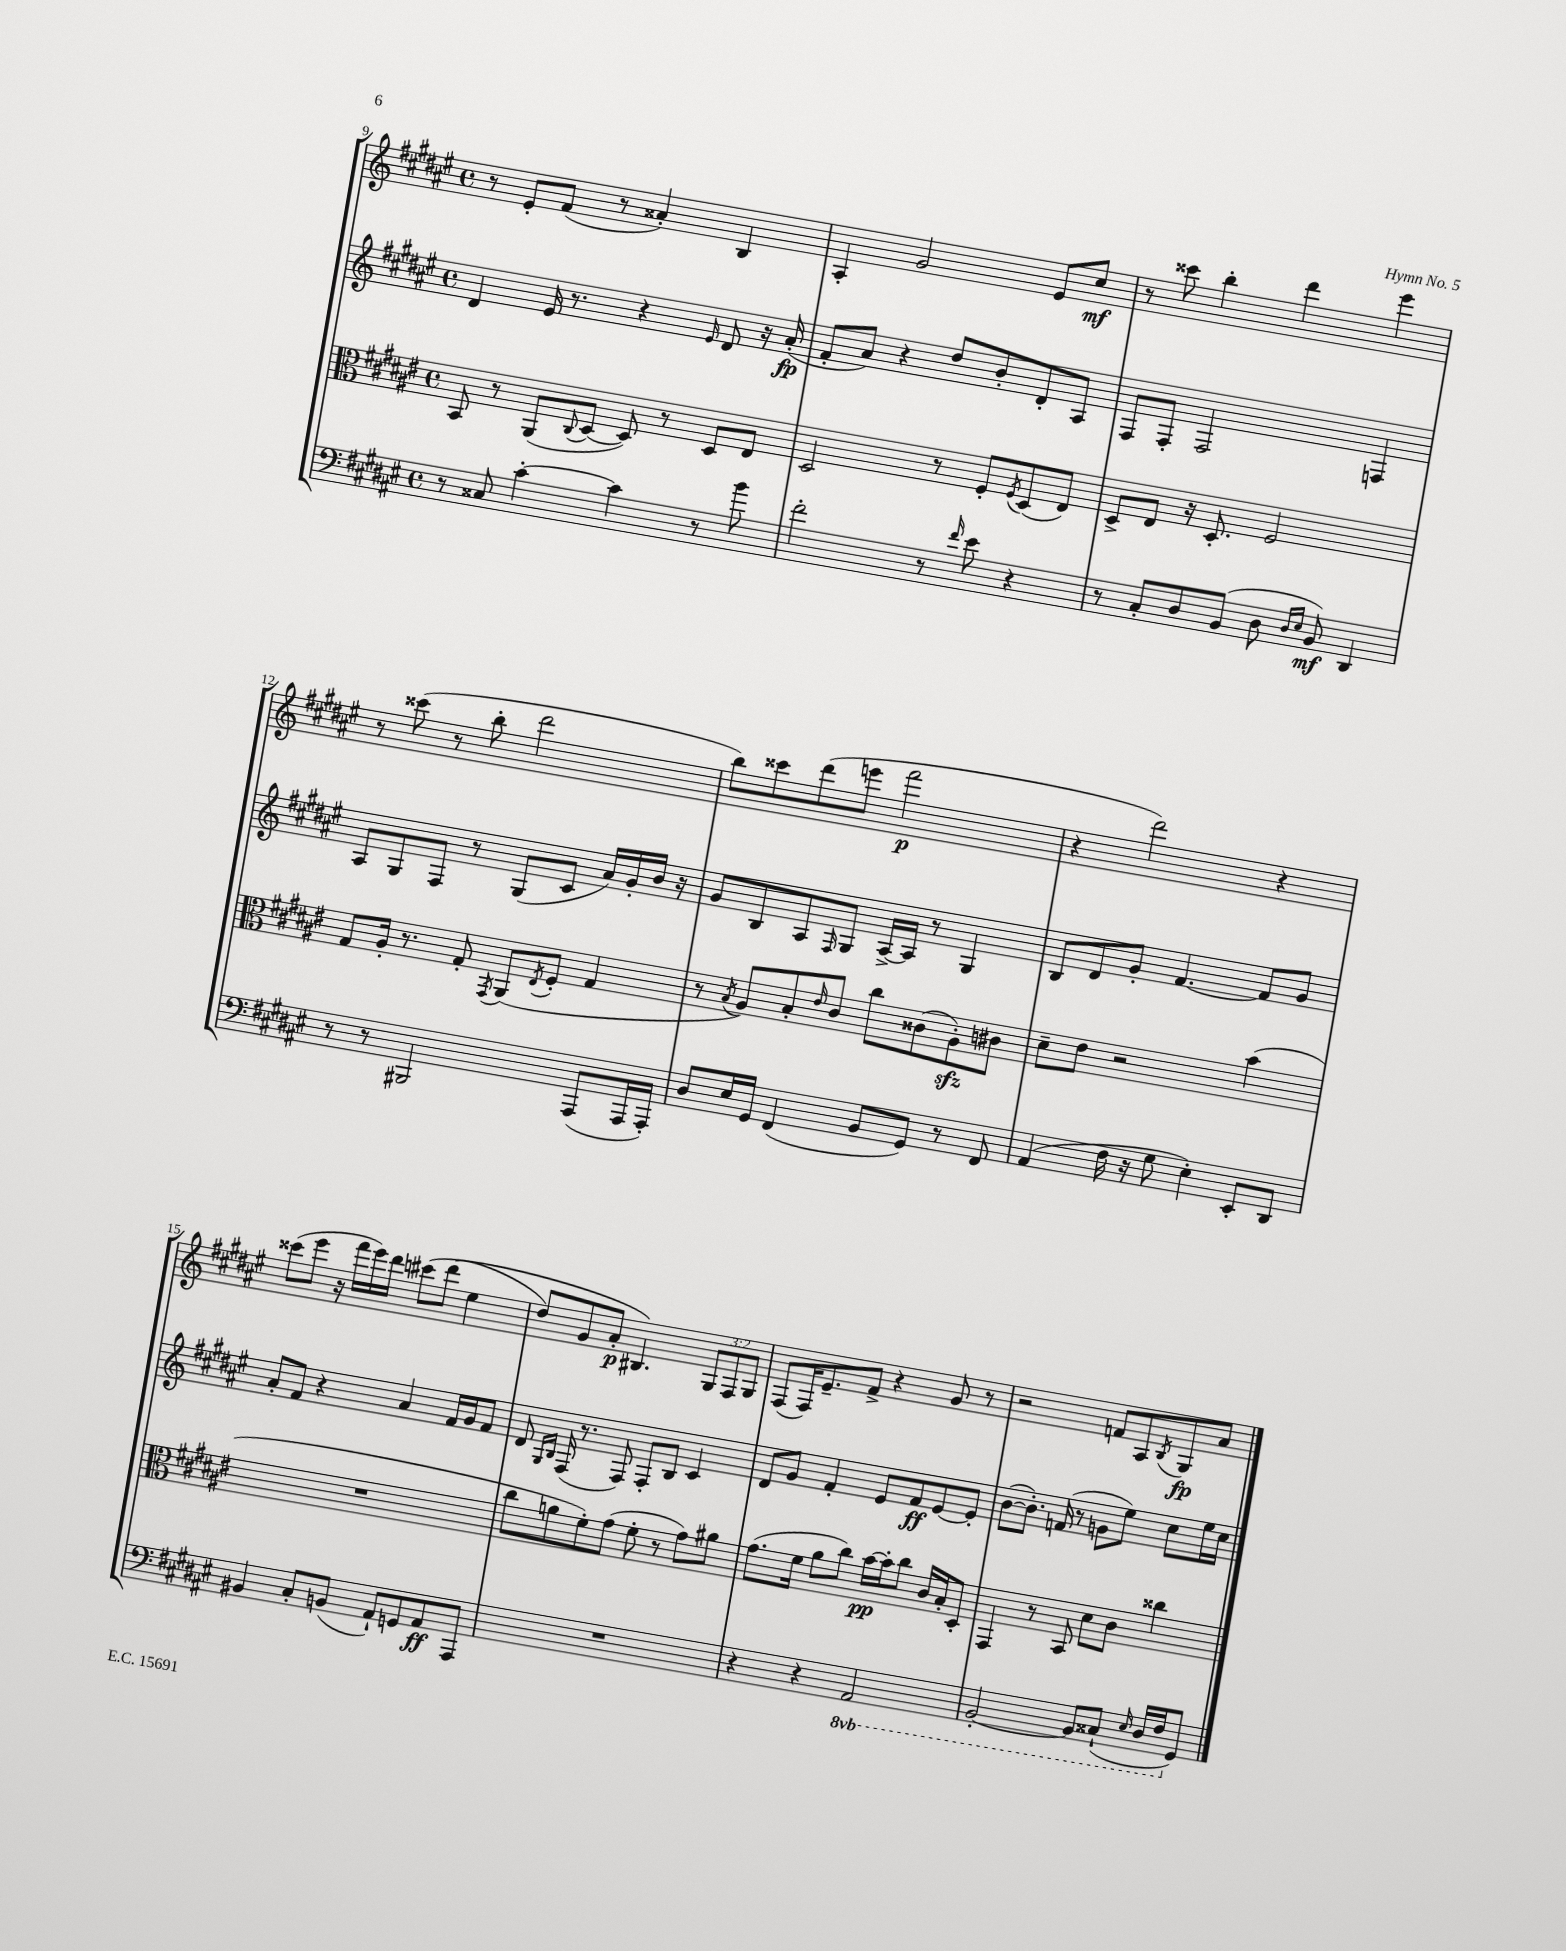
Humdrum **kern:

**kern	**kern	**kern	**kern
*staff4	*staff3	*staff2	*staff1
*clefF4	*clefC3	*clefG2	*clefG2
*k[f#c#g#d#a#e#]	*k[f#c#g#d#a#e#]	*k[f#c#g#d#a#e#]	*k[f#c#g#d#a#e#]
*M4/4	*M4/4	*M4/4	*M4/4
*met(c)	*met(c)	*met(c)	*met(c)
8r	8BB/	4d#/	8r
8C##/	8r	.	8e#'/L
[4c#'\	(8AA#/L	16e#/	(8f#/J
.	.	8.r	.
.	8qqC#/	.	.
.	[8D#/J	.	8r
4c#\]	8D#/])	4r	4a##'/)
.	8r	.	.
.	.	16qqe#/	.
8r	8D#/L	8d#/	4B/
8b\	8E#/J	16r	.
.	.	(16a#'/	.
=	=	=	=
2f#'\	2D#/	8f#'/L	4A#'/
.	.	8a#/J)	.
.	.	4r	2g#/
8r	8r	8dd#/L	.
16qqf#/	.	.	.
8e#\	8F#'/L	8b'/	.
.	8qF#/	.	.
4r	(8D#/	8d#'/	8e#/L
.	8E#/J)	8A#/J	8cc#/J
=	=	=	=
8r	8D#^/L	8F#/L	8r
8C#'/L	8E#/J	8F#'/J	8ccc##\
8D#/	16r	2F#/	4bb'\
.	8.D#'/	.	.
(8BB/J	.	.	.
8D#\	2F#/	.	4ddd#\
16qqD#/LL	.	.	.
16qqE#/JJ	.	.	.
8BB/)	.	.	.
4DD#/	.	4F/	4eee#\
=	=	=	=
8r	8G#/L	8A#/L	8r
8r	16A#'/Jk	8G#/	(8ccc##\
.	8.r	.	.
2BBB#/	.	8F#/J	8r
.	8G#'/	8r	8bb'\
.	8qGG#/	.	.
.	(8AA#/L	(8G#/L	2ddd#\
.	8qE#/	.	.
.	8F#'/J	8c#/J	.
(8AAA#/L	4G#/	16a#/LL)	.
.	.	16g#'/	.
16AAA#/L	.	16b/JJ	.
16AAA#'/JJ)	.	16r	.
=	=	=	=
8D#/L	8r	8g#/L	8bb\L)
.	8qB/	.	.
16E#/L	8A#/L)	8B/	8ccc##\
16GG#/JJ	.	.	.
(4FF#/	8B'/	8A#/	(8ddd#\
.	16qqe#/	16qqF#/	.
.	8c#/J	8G#/J	8eee\J
8BB/L	8cc#\L	[16A#^/LL	2fff#\
.	.	16A#/]JJ	.
8GG#/J)	(8c##\	8r	.
8r	8A#'\)	4G#/	.
8FF#/	8c#\J	.	.
=	=	=	=
(4AA#/	8d#~\L	8B/L	4r
.	8e#\J	8d#/	.
16F#\	2r	8g#'/J	2ddd#\)
16r	.	.	.
8G#\	.	[4.f#/	.
4E#'\)	.	.	.
8EE#'/L	(4b\	8f#/]L	4r
8DD#/J	.	8g#/J	.
=	=	=	=
4BB#/	1r	8a#'/L	(8ccc##\L
.	.	8f#/J	8eee#\J
8C#'/L	.	4r	16r
.	.	.	16fff#\LL
(8BB/J	.	.	16eee#\)
.	.	.	16ddd#\JJ
8AA#`/L)	.	4a#/	&(8ccc#\L
8GG/	.	.	(8ddd#\J
8AA#/	.	16f#/LL	4ee#\
.	.	16g#/J	.
8AAA#/J	.	8f#/J	.
=	=	=	=
1r	8cc#\L	8d#/	8dd#/L)
.	.	16qqG#/LL	.
.	.	16qqB/JJ	.
.	8a\	(16F#/	8g#/
.	.	8.r	.
.	8f#'\)	.	8a#'/J
.	(8g#\J	8F#/)	4.B#/&)
.	8f#'\	8F#'/L	.
.	8r	8B/J	.
.	8g#\L)	4c#/	12G#/L
.	.	.	12F#/
.	8a#\J	.	.
.	.	.	12G#/J
=	=	=	=
4r	(8.g#\L	8d#/L	(8F#/L
.	.	8g#/J	16F#/K)
.	16f#\Jk	.	8.e#~/
4r	8a#\L	4f#'/	.
.	8cc#\J)	.	8f#^/J
2AAA#/	[16b\LL	8e#/L	4r
.	16b'\]J	.	.
.	8cc#\J	8f#/	.
.	16c#/LL	[8e#/	8g#/
.	16B'/J	.	.
.	8D#'/J	8e#'/]J	8r
=	=	=	=
[2BBB'/	4GG#/	([8b\L	2r
.	.	8.b'\]J)	.
.	8r	.	.
.	.	(16f/	.
.	8BB/	8r	.
8BBB/]L	8d#\L	8g\L	8f/L
(8CC##`/J	8c#\J	8ee#\J)	8A#/
16qqEE#/	.	.	8qB/
16DD#/LL	4cc##\	8cc#\L	8G#/
16FF#/J	.	.	.
8GG#/J)	.	16ee#\L	8a#/J
.	.	16cc#\JJ	.
==	==	==	==
*-	*-	*-	*-
